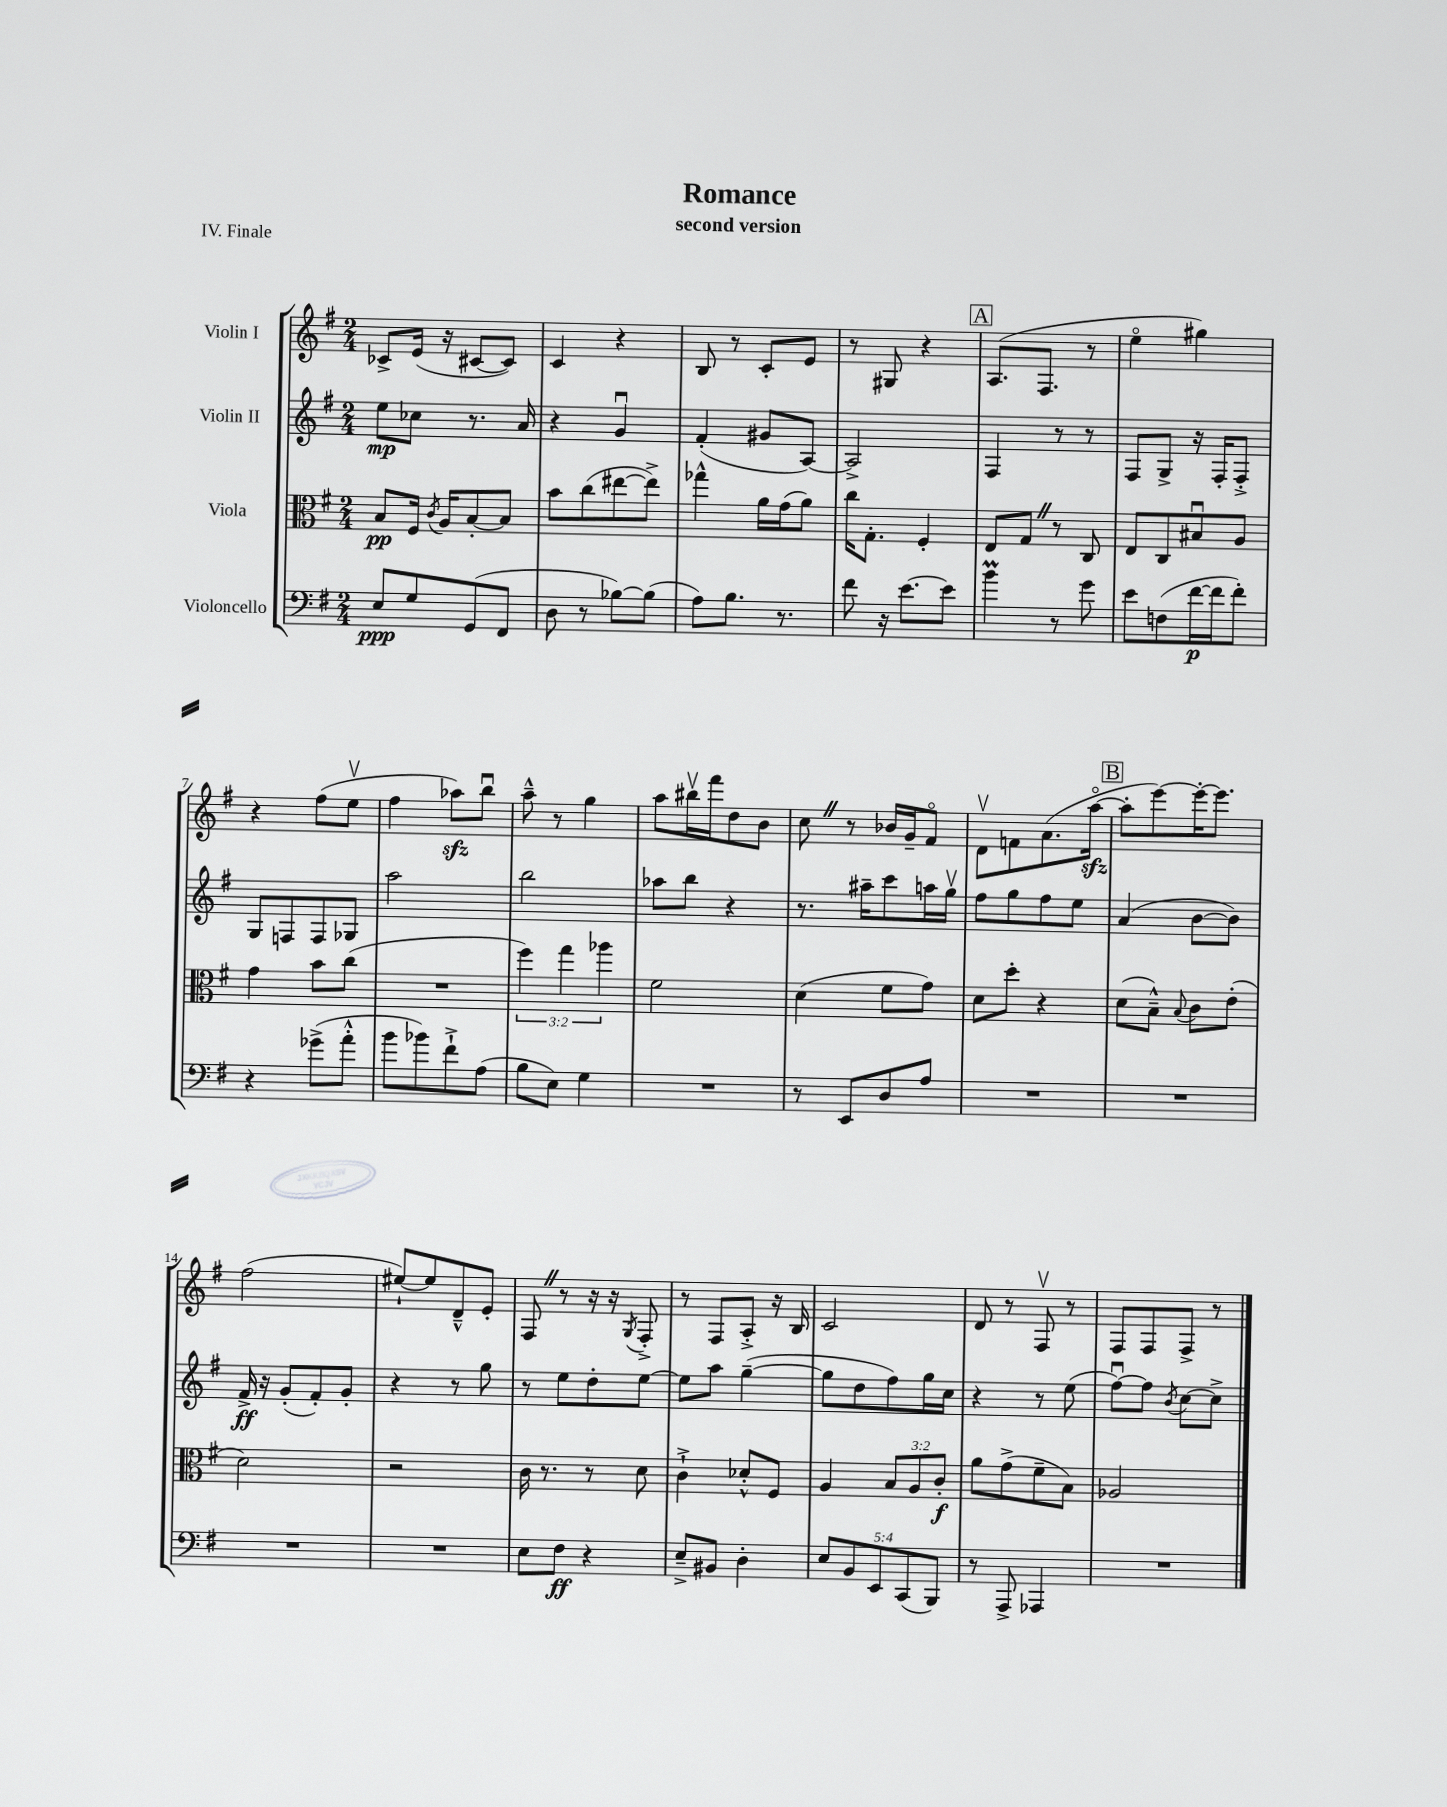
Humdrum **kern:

**kern	**kern	**kern	**kern
*staff4	*staff3	*staff2	*staff1
*clefF4	*clefC3	*clefG2	*clefG2
*k[f#]	*k[f#]	*k[f#]	*k[f#]
*M2/4	*M2/4	*M2/4	*M2/4
8E	8B	8ee	8c-^
8G	16F#	8cc-	(16e
.	8qc	.	.
.	16A	.	16r
(8GG	[8B'	8.r	[8c#
8FF#	8B]	.	8c#])
.	.	16a	.
=	=	=	=
8D	8b	4r	4c
8r	(8cc	.	.
[8B-)	[8ee#	4gu	4r
(8B-]	8ee#^])	.	.
=	=	=	=
8A)	4gg-^^	(4f#'	8B
8.B	.	.	8r
.	16a	8g#	8c'
8.r	(16g	.	.
.	8a)	[8A)	8e
=	=	=	=
8f#	16cc	2A^]	8r
.	8.G'	.	.
16r	.	.	8G#
[8.e	.	.	.
.	4F#'	.	4r
8e]	.	.	.
=	=	=	=
4b	8E	4F#	(8.A
.	8G	.	.
.	.	.	8.F#
8r	8r	8r	.
8g	8C	8r	8r
=	=	=	=
8e	8E	8F#	4eeo
(8F	8C	8G^	.
[16f#	8B#u	16r	4gg#)
16f#]	.	16F#'	.
8f#')	8A	8F#'^	.
=	=	=	=
4r	4g	8G	4r
.	.	8F	.
(8g-^	8b	8F	(8ff#
8a'^^	(8cc	8G-	8eev
=	=	=	=
8b	2r	2aa	4ff#
8b-)	.	.	.
8f#`^	.	.	8aa-)
(8A	.	.	8bbu
=	=	=	=
8B	6ff#)	2bb	8aa~^^
8E)	.	.	8r
.	6gg	.	.
4G	.	.	4gg
.	6aa-	.	.
=	=	=	=
2r	2f#	8aa-	8aa
.	.	8bb	16bb#v
.	.	.	16fff#
.	.	4r	8dd
.	.	.	8b
=	=	=	=
8r	(4d	8.r	8cc
8EE	.	.	8r
.	.	16aa#~	.
8D	8f#	8ccc	16b-
.	.	.	16g~
8A	8g)	16aa	8f#o
.	.	16ggv	.
=	=	=	=
2r	8d	8ff#	8dv
.	8dd'	8gg	8f
.	4r	8ff#	(8.a
.	.	8ee	.
.	.	.	[16aao
=	=	=	=
2r	(8d	(4a	8aa']
.	8B~^^)	.	[8eee)
.	8qqB	.	.
.	8c	[8b	16eee'_
.	.	.	8.eee]
.	(8e'	8b])	.
=	=	=	=
2r	2d)	16f#^	(2ff#
.	.	16r	.
.	.	(8g'	.
.	.	8f#')	.
.	.	8g'	.
=	=	=	=
2r	2r	4r	[8ee#`)
.	.	.	8ee#]
.	.	8r	8d~^^
.	.	8gg	8e'
=	=	=	=
8E	16c	8r	8F#
.	8.r	.	.
8F#	.	8ee	8r
4r	8r	8dd'	16r
.	.	.	16r
.	.	.	8qG
.	8d	[8ee	8F#'^
=	=	=	=
8E~^	4c`^	8ee]	8r
8BB#	.	8aa	8F#
4D'	8d-'^^	([4gg~	8A'^
.	8F#	.	16r
.	.	.	16B
=	=	=	=
10E	4A	8gg]	2c
10BB	.	.	.
.	.	8dd	.
10EE	.	.	.
.	12B	8ff#)	.
(10CC	.	.	.
.	12A	.	.
.	.	16gg	.
10BBB)	.	.	.
.	12c'	.	.
.	.	16cc	.
=	=	=	=
8r	8a	4r	8d
8AAA^	(8g^	.	8r
4AAA-	8f#~	8r	8F#v
.	8B)	(8ee	8r
=	=	=	=
2r	2A-	[8ff#u)	8F#
.	.	8ff#]	8F#
.	.	8qb	.
.	.	[8cc	8F#^
.	.	8cc^]	8r
==	==	==	==
*-	*-	*-	*-
